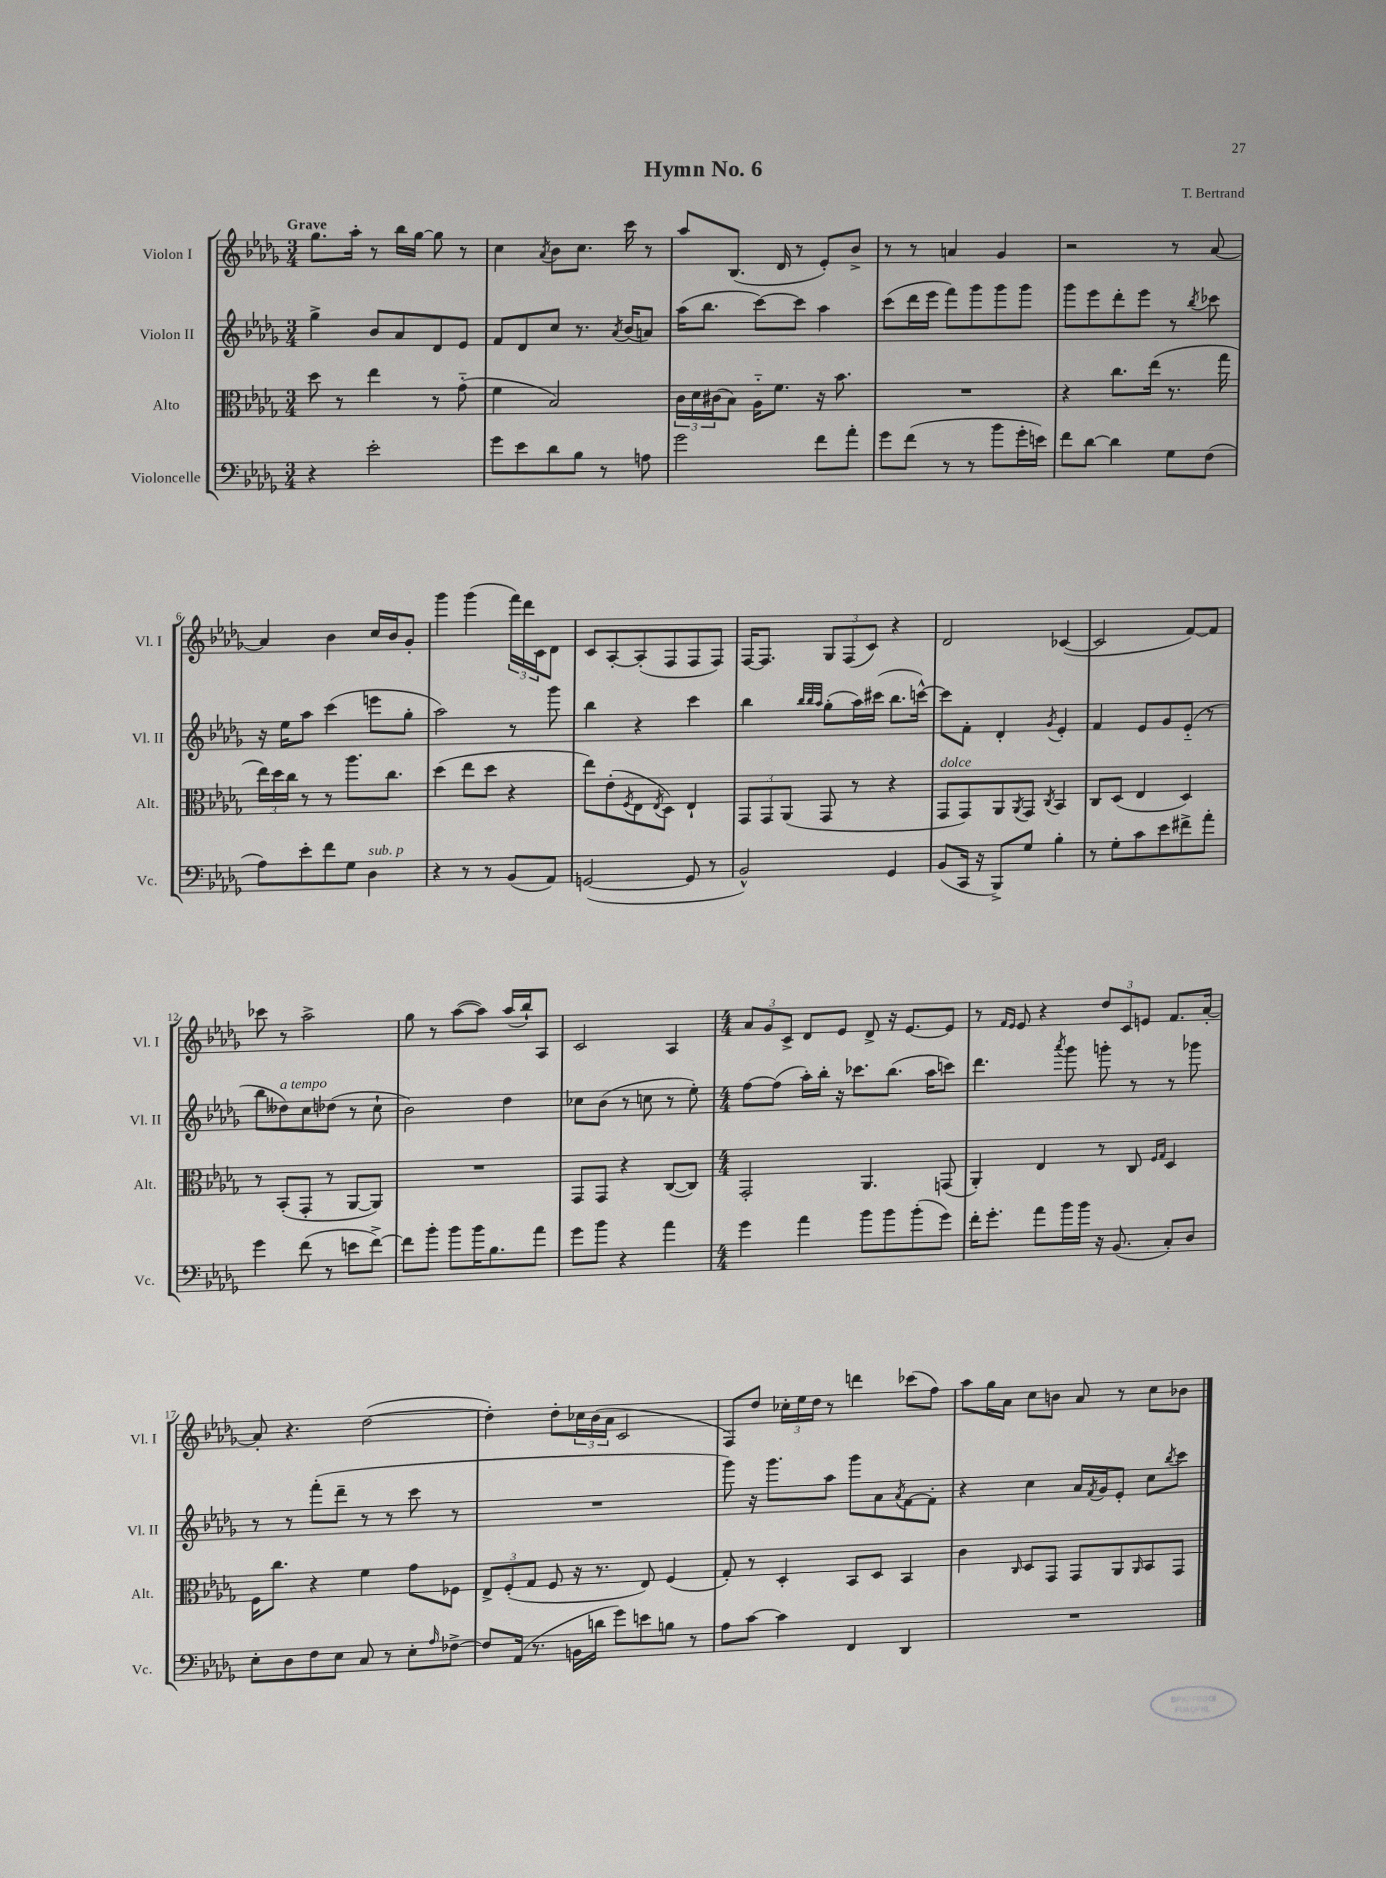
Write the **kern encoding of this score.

**kern	**kern	**kern	**kern
*staff4	*staff3	*staff2	*staff1
*clefF4	*clefC3	*clefG2	*clefG2
*k[b-e-a-d-g-]	*k[b-e-a-d-g-]	*k[b-e-a-d-g-]	*k[b-e-a-d-g-]
*M3/4	*M3/4	*M3/4	*M3/4
4r	8dd-	4gg-^	8.gg-
.	8r	.	.
.	.	.	16aa-'
2e-'	4ee-	8b-	8r
.	.	8a-	16bb-
.	.	.	[16gg-
.	8r	8d-	8gg-]
.	(8g-'~	8e-	8r
=	=	=	=
8g-	4f	8f	4cc
8e-	.	8d-	.
.	.	.	8qa-
8d-	2B-)	8cc	8b-
8B-	.	8.r	8.cc
8r	.	.	.
.	.	8qa-	.
.	.	(16b-	16ccc
8A	.	8a)	8r
=	=	=	=
2g-	24c	(16aa-	8aa-
.	24d-	.	.
.	.	8.bb-	.
.	(24c#	.	.
.	8B-)	.	(8.B-
.	16A-'~	[8ccc)	.
.	8.f	.	16d-
.	.	8ccc]	8r
8f	16r	4aa-	8e-')
.	8.b-	.	.
8a-'	.	.	8b-^
=	=	=	=
8g-	2.r	(8ccc	8r
(8f	.	16ddd-	8r
.	.	16eee-	.
8r	.	8fff)	4a
8r	.	8ggg-	.
8b-	.	8ggg-	4g-
16g-'	.	8ggg-	.
16e)	.	.	.
=	=	=	=
8f	4r	8ggg-	2r
[8d-	.	8eee-	.
4d-]	8.cc	8ddd-'	.
.	.	8eee-	.
.	(16ee-	.	.
8G-	8.r	8r	8r
.	.	8qbb-	.
(8F	.	8ccc-	[8a-
.	16gg-	.	.
=	=	=	=
8A-)	24ee-)	16r	4a-]
.	24dd-	.	.
.	.	16ee-	.
.	24cc	.	.
8e-'	8r	8aa-	.
8f	8r	(4ccc	4b-
8G-	8.aa-	.	.
4D-	.	8eee	16cc
.	8.cc	.	16b-
.	.	8gg-'	8g-'
=	=	=	=
4r	(4dd-	2aa-)	4ggg-
8r	8ee-	.	(4ggg-
8r	8dd-	.	.
(8BB-	4r	8r	24fff)
.	.	.	24ddd-
.	.	.	24c
8AA-)	.	8ggg-	8d-
=	=	=	=
([2GG	8ee-)	4bb-	8c
.	(8e-'	.	[8A-'
.	8qF	.	.
.	8E-	4r	(8A-']
.	8qE-	.	.
.	8D-)	.	8F
8GG]	4E-`	4ccc	8F
8r	.	.	8F)
=	=	=	=
2BB-^^)	12GG-	4bb-	[16F
.	.	.	8.F]
.	12GG-	.	.
.	(12AA-	.	.
.	.	32qqbb-	.
.	.	32qqbb-	.
.	.	32qqaa-	.
.	8GG-	(8gg-'	12G-
.	.	.	(12F
.	8r	16aa-)	.
.	.	.	12c)
.	.	(16ccc#	.
4GG-	4r	8.bb-	4r
.	.	[16ccc^^)	.
=	=	=	=
(8BB-	8GG-	8ccc]	2d-
16CC	8GG-)	8f'	.
16r	.	.	.
8BBB-^)	8AA-	4d-'	.
.	8qAA-	.	.
8G-	8GG-	.	.
.	8qC	8qg-	.
4B-'	4BB-	4e-'	([4c-
=	=	=	=
8r	8C	4f	2c-]
8G-'	(8D-	.	.
8c	4E-	8e-	.
8e-	.	8g-	.
8f#^	4D-)	(8e-'~	[8f)
8a-'	.	8r	8f]
=	=	=	=
4g-	8r	8bb-	8ccc-
.	(8BB-'	8dd--)	8r
(8f	8GG-'	8cc	2aa-^
8r	8r	(8dd-	.
8e	[8AA-	8r	.
[8f^)	8AA-])	8cc`	.
=	=	=	=
8f]	2.r	2b-)	8gg-
8b-'	.	.	8r
8b-	.	.	([8aa-
16b-	.	.	8aa-])
8.B-	.	.	.
.	.	4dd-	(16aa-
.	.	.	16bb-`)
8a-	.	.	8A-
=	=	=	=
8g-	8GG-	8cc-	2c
8b-	8GG-	(8b-	.
4r	4r	8r	.
.	.	8cc	.
4a-	([8C	8r	4A-
.	8C])	8ee-')	.
=	=	=	=
*M4/4	*M4/4	*M4/4	*M4/4
4g-	2GG-'	[8ff	12a-
.	.	.	12g-
.	.	(8ff]	.
.	.	.	12c^
4a-	.	16aa-')	8d-
.	.	16bb-'	.
.	.	16r	8e-
.	.	8.ccc-	.
8b-	4.AA-	.	8d-^
8b-	.	(8.bb-	16r
.	.	.	[8.e-
(8b-'	.	.	.
.	.	16aa-	.
8g-)	(8GG	8ccc)	8e-]
=	=	=	=
16f'	4AA-')	4.ddd-	8r
8.g-'	.	.	.
.	.	.	16qqf
.	.	.	16qqe-
.	.	.	8e-
8a-	4E-	.	4r
.	.	8qaaa-	.
16b-	.	8ggg-	.
16b-	.	.	.
16r	8r	8ggg'	12dd-
(8.BB-	.	.	.
.	.	.	12c
.	8C	8r	.
.	.	.	12e
.	16qqF	.	.
.	16qqG-	.	.
8C')	4D-	8r	8.f
8D-	.	8ggg-	.
.	.	.	[16a-'
=	=	=	=
8E-'	16F	8r	8a-']
.	8.cc	.	.
8D-	.	8r	4.r
8F	4r	(8fff'	.
8E-	.	8ddd-~	.
8C	4f	8r	([2dd-
8r	.	8r	.
8E-'	8g-	8ccc	.
16qqA-	.	.	.
[8F-^	8F-	8r	.
=	=	=	=
8F-]	12E-^	1r	4dd-'])
.	(12F'	.	.
(16AA-	.	.	.
.	12G-	.	.
8.r	.	.	.
.	8F	.	8dd-'
16BB	16r	.	24cc-
.	.	.	(24b-
16d	8.r	.	.
.	.	.	24a-
8g-)	.	.	2c
8e	8E-)	.	.
8B	(4F	.	.
8r	.	.	.
=	=	=	=
8A-	8G-')	8ggg-)	8F)
[8c	8r	16r	8dd-
.	.	8.ggg-	.
4c]	4D-'	.	24cc-'
.	.	.	24ee-
.	.	.	24dd-
.	.	8aa-	8r
4FF	8BB-	8ggg-	4ddd
.	8D-	8a-	.
.	.	8qa-	.
4DD-	4BB-	[8f	(8ccc-
.	.	8f']	8ff)
=	=	=	=
1r	4c	4r	8aa-
.	.	.	16gg-
.	.	.	16a-
.	16qqC	.	.
.	8D-	4cc	8cc
.	8GG-	.	8b
.	8GG-	16a-	8a-
.	.	8qf	.
.	.	16g-	.
.	8AA-	8e-'	8r
.	16qqAA-	.	.
.	8BB-	8cc	8cc
.	.	8qbb-	.
.	8GG-	8ccc	8b-
==	==	==	==
*-	*-	*-	*-
